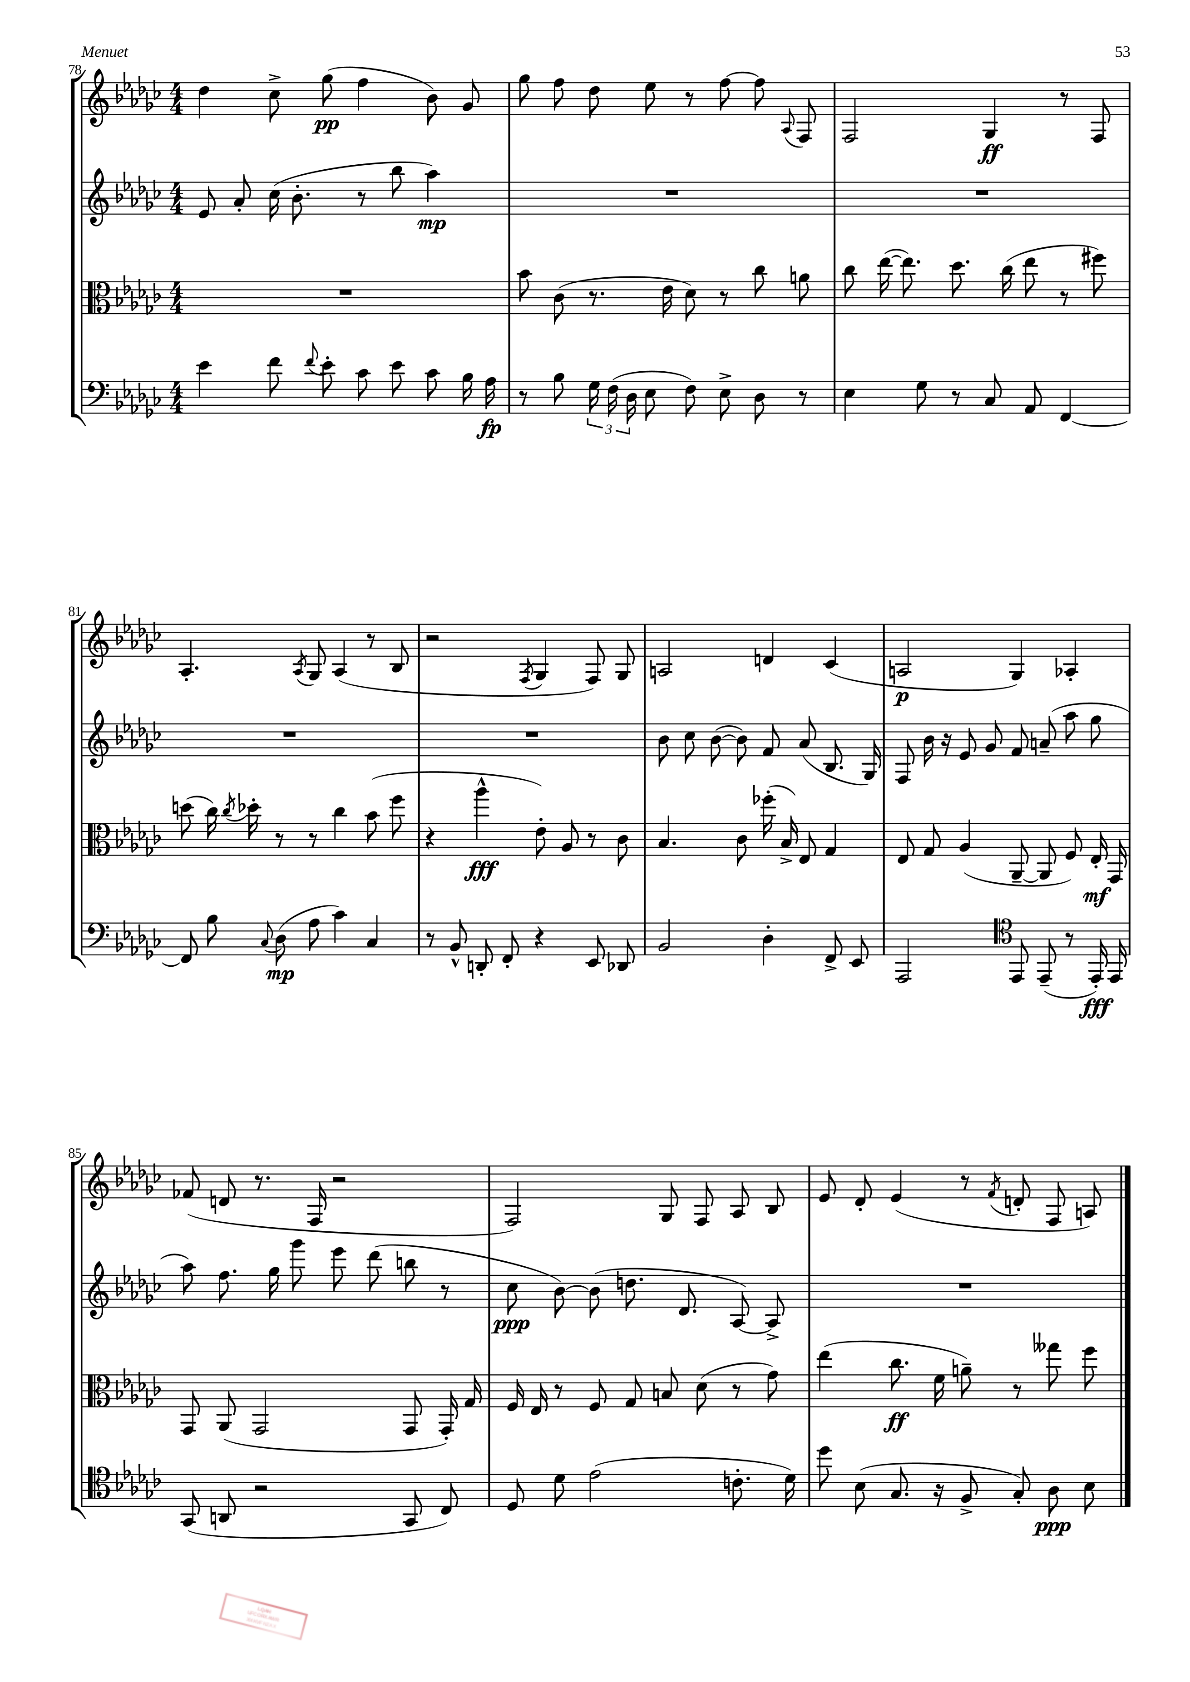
<<
\new StaffGroup <<
\new Staff = "s0" {
    \clef treble \key ges \major \numericTimeSignature \time 4/4
    \autoBeamOff des''4 ces''8-> ges''8\pp( f''4 bes'8) ges'8 |
    ges''8 f''8 des''8 ees''8 r8 f''8~ f''8 \appoggiatura { aes8 } f8 |
    f2 ges4\ff r8 f8 |
    aes4.-. \acciaccatura { aes8 } ges8 aes4( r8 bes8 |
    r2 \acciaccatura { f8 } ges4 f8) ges8 |
    a2 d'4 ces'4( |
    a2\p ges4) aes4-. |
    fes'8( d'8 r8. f16 r2 |
    f2) ges8 f8 aes8 bes8 |
    ees'8 des'8-. ees'4( r8 \acciaccatura { f'8 } d'8-. f8 a8) \bar "|." |
}
\new Staff = "s1" {
    \clef treble \key ges \major \numericTimeSignature \time 4/4
    \autoBeamOff ees'8 aes'8-. ces''16( bes'8.-. r8 bes''8 aes''4\mp) |
    R1 |
    R1 |
    R1 |
    R1 |
    bes'8 ces''8 bes'8~( bes'8) f'8 aes'8( bes8. ges16) |
    f8 bes'16 r16 ees'8 ges'8 f'8 a'8--( aes''8 ges''8 |
    aes''8) f''8. ges''16 ges'''8 ees'''8 des'''8( b''8 r8 |
    ces''8\ppp bes'8~) bes'8( d''8. des'8. aes8~) aes8-> |
    R1 \bar "|." |
}
\new Staff = "s2" {
    \clef alto \key ges \major \numericTimeSignature \time 4/4
    \autoBeamOff R1 |
    bes'8 ces'8( r8. ees'16 des'8) r8 ces''8 a'8 |
    ces''8 ees''16~( ees''8.) des''8. ces''16( ees''8 r8 fis''8) |
    d''8( ces''16) \acciaccatura { ces''8 } des''16-. r8 r8 ces''4 bes'8( f''8 |
    r4 aes''4-^\fff ees'8-.) aes8 r8 ces'8 |
    bes4. ces'8 fes''16-.( bes16->) ees8 ges4 |
    ees8 ges8 aes4( aes,8~-- aes,8 f8) ees16-.\mf ges,16 |
    ges,8 aes,8( ges,2 ges,8 ges,16-.) ges16 |
    f16 ees16 r8 f8 ges8 b8 des'8( r8 ges'8) |
    ees''4( ces''8.\ff f'16 a'8--) r8 geses''8 f''8 \bar "|." |
}
\new Staff = "s3" {
    \clef bass \key ges \major \numericTimeSignature \time 4/4
    \autoBeamOff ees'4 f'8 \appoggiatura { f'8 } ees'8-. ces'8 ees'8 ces'8 bes16 aes16\fp |
    r8 bes8 \tuplet 3/2 { ges16 f16( des16 } ees8 f8) ees8-> des8 r8 |
    ees4 ges8 r8 ces8 aes,8 f,4~ |
    f,8 bes8 \appoggiatura { ces8 } des8\mp( aes8 ces'4) ces4 |
    r8 bes,8-^ d,8-. f,8-. r4 ees,8 des,8 |
    bes,2 des4-. f,8-> ees,8 |
    aes,,2 \clef tenor ees,8 ees,8--( r8 ees,16-.\fff) ees,16 |
    ges,8( a,8 r2 ges,8 ces8) |
    des8 des'8 ees'2( c'8.-. des'16) |
    des''8 bes8( ges8. r16 f8-> ges8-.) aes8\ppp bes8 \bar "|." |
}
>>
>>
\layout { \context { \Score currentBarNumber = #78 } }
